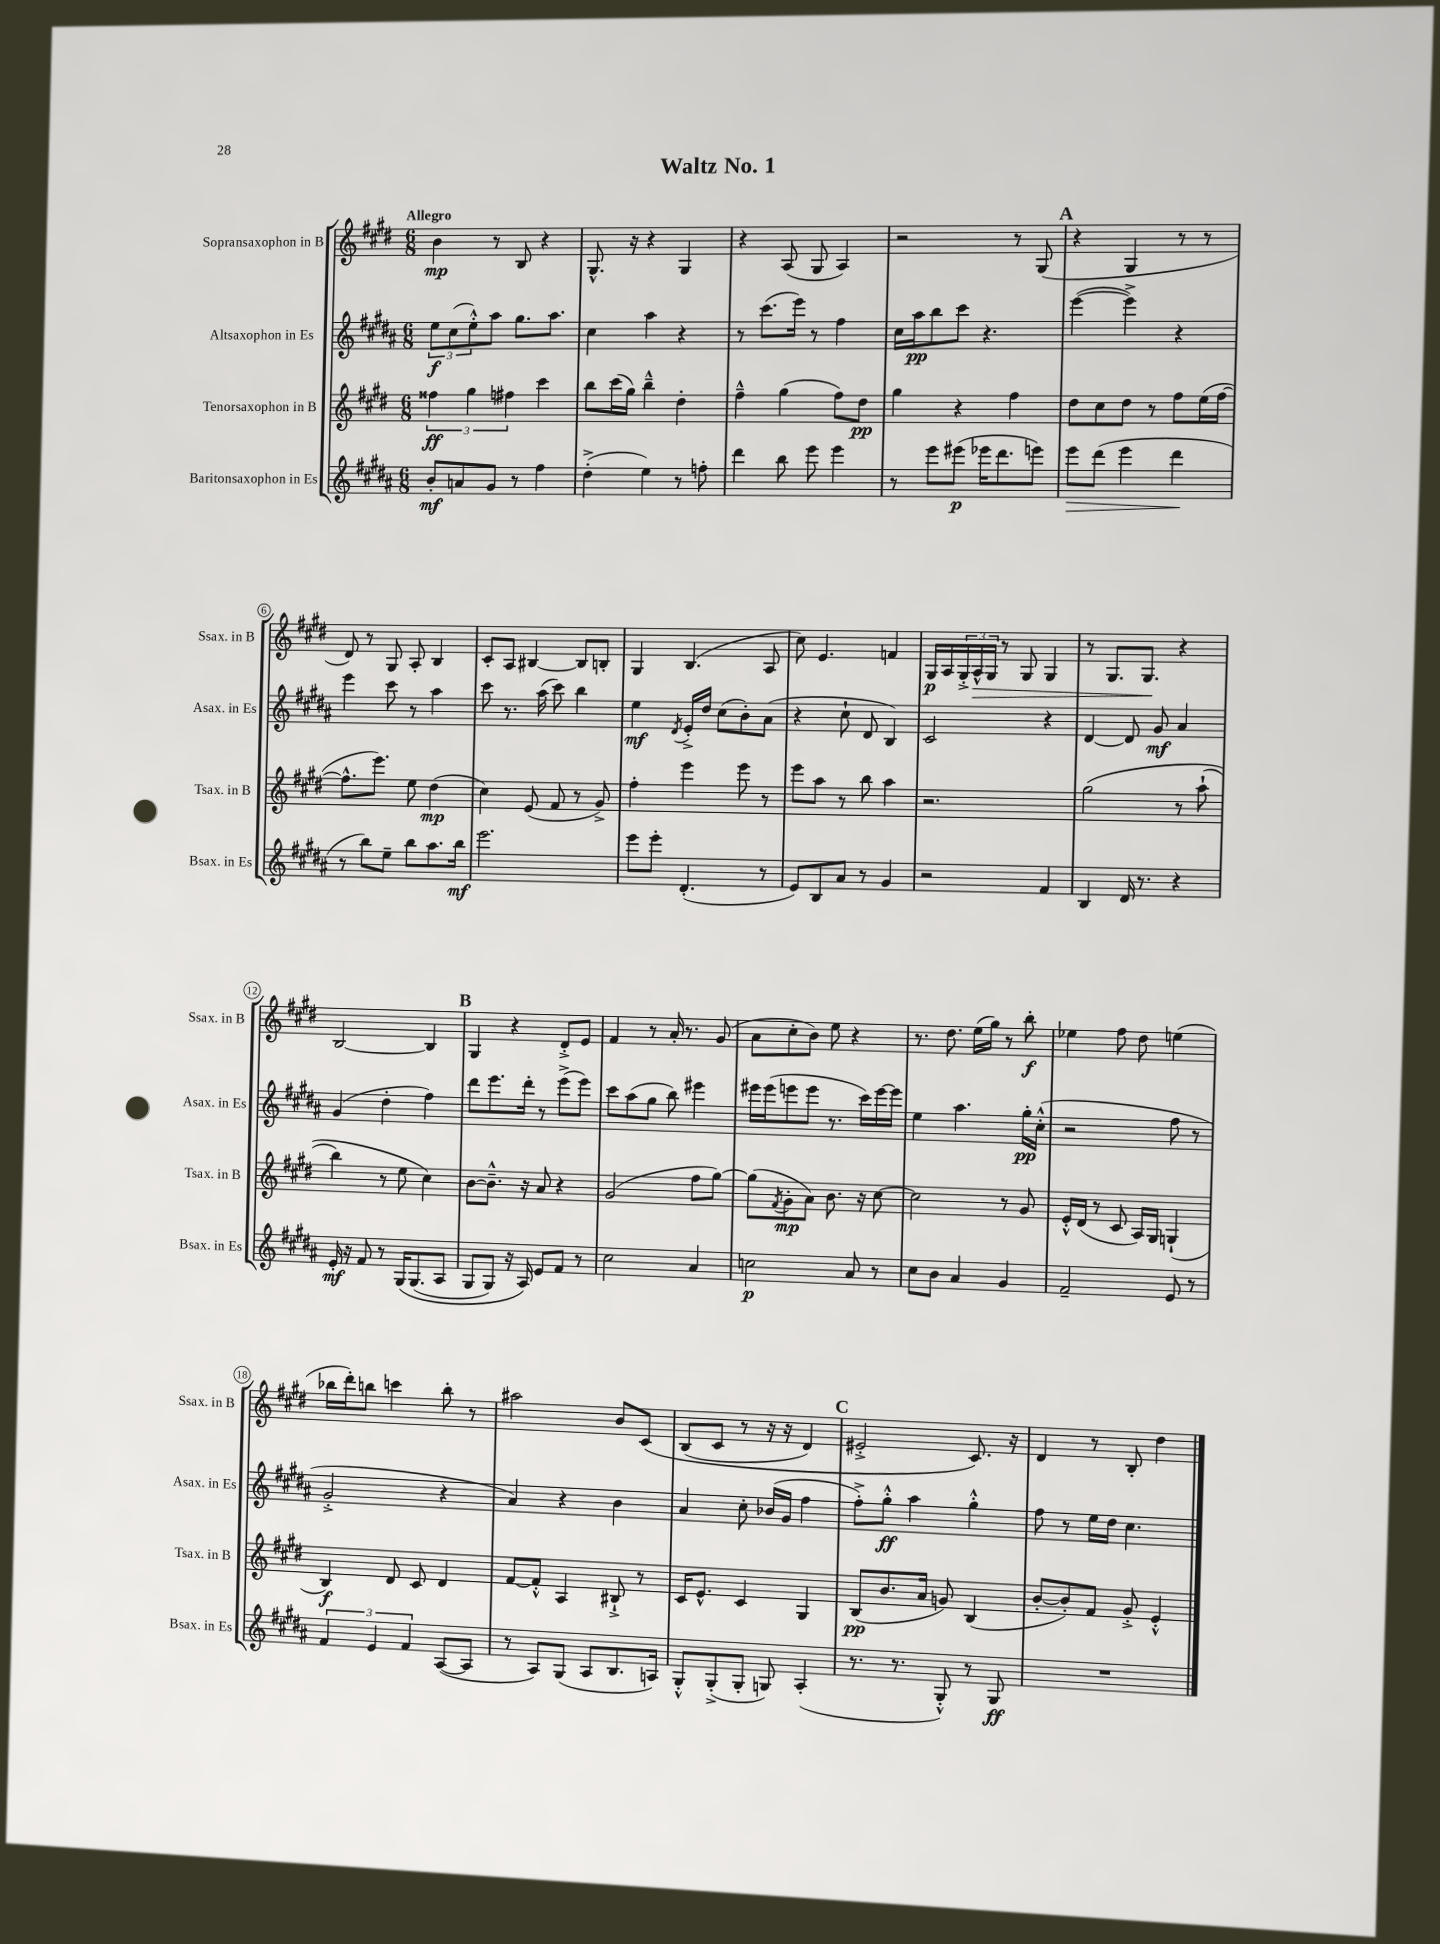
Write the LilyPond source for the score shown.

\header { title = "Waltz No. 1" }
<<
\new StaffGroup <<
\new Staff = "s0" \with { instrumentName = "Sopransaxophon in B" shortInstrumentName = "Ssax. in B" } {
    \clef treble \key e \major \numericTimeSignature \time 6/8 \tempo "Allegro"
    b'4\mp r8 b8 r4 |
    gis8.-^ r16 r4 gis4 |
    r4 a8( gis8 a4) |
    r2 r8 gis8( |
    \mark \markup { \bold "A" } r4 gis4 r8 r8 |
    dis'8) r8 gis8 a8-. b4 |
    cis'8-. a8 bis4~ bis8 b8-. |
    gis4 b4.( a8 |
    cis''8) e'4. f'4 |
    gis16\p a16 \tuplet 3/2 { gis16-.-> a16-^\> gis16 } r8 gis8 gis4 |
    r8 gis8. gis8.\! r4 |
    b2~ b4 |
    \mark \markup { \bold "B" } gis4 r4 dis'8-.-> e'8 |
    fis'4 r8 a'16-. r8. gis'8( |
    a'8 cis''8-. b'8) e''8 r4 |
    r8. dis''8. e''16( gis''16) r8 b''8-.\f |
    ees''4 fis''8 dis''8 e''4( |
    bes''16 dis'''16-.) b''8 c'''4 b''8-. r8 |
    ais''2 b'8 cis'8\( |
    b8( cis'8 r8 r16 r16 dis'4) |
    \mark \markup { \bold "C" } eis'2-.-> cis'8.\) r16 |
    dis'4 r8 b8-. dis''4 \bar "|." |
}
\new Staff = "s1" \with { instrumentName = "Altsaxophon in Es" shortInstrumentName = "Asax. in Es" } {
    \clef treble \key b \major \numericTimeSignature \time 6/8
    \tuplet 3/2 { e''8\f cis''8( e''8-.-^) } ais''8 gis''8. ais''8. |
    cis''4 ais''4 r4 |
    r8 cis'''8.( e'''16) r8 fis''4 |
    cis''16 ais''16\pp b''8 cis'''8 r4. |
    \mark \markup { \bold "A" } e'''4~( e'''4->) r4 |
    e'''4 cis'''8 r8 ais''4 |
    cis'''8 r8. ais''16( cis'''8) b''4 |
    e''4\mf \acciaccatura { dis'8 } e'16-.-> dis''16 cis''8( b'8-.) ais'8( |
    r4 cis''8-! dis'8 b4) |
    cis'2 r4 |
    dis'4~ dis'8 gis'8\mf ais'4 |
    gis'4( dis''4-. fis''4) |
    \mark \markup { \bold "B" } dis'''8 e'''8. dis'''16-. r8 e'''8->( e'''8) |
    cis'''8 ais''8( gis''8 b''8) eis'''4 |
    eis'''16 eis'''16( e'''8 e'''8 r8. cis'''16) e'''16~ e'''16 |
    e''4 ais''4. gis''16-.\pp cis''16-.-^( |
    r2 fis''8 r8 |
    gis'2-.-> r4 |
    ais'4) r4 b'4 |
    ais'4 cis''8-. bes'16( gis'16 fis''4 |
    \mark \markup { \bold "C" } fis''8-.->) gis''8-.-^\ff ais''4 gis''4-.-^ |
    fis''8 r8 e''16 dis''16 cis''4. \bar "|." |
}
\new Staff = "s2" \with { instrumentName = "Tenorsaxophon in B" shortInstrumentName = "Tsax. in B" } {
    \clef treble \key e \major \numericTimeSignature \time 6/8
    \tuplet 3/2 { fisis''4\ff gis''4 fis''4 } cis'''4 |
    b''8 cis'''16( gis''16) b''4---^ dis''4-. |
    fis''4---^ gis''4( fis''8) dis''8\pp |
    gis''4 r4 fis''4 |
    \mark \markup { \bold "A" } dis''8 cis''8 dis''8 r8 fis''8 e''16( fis''16~ |
    fis''8.-^ e'''8.) e''8 dis''4\mp( |
    cis''4) e'8( fis'8 r8 gis'8->) |
    fis''4-. e'''4 e'''8 r8 |
    e'''8 a''8 r8 b''8 a''4 |
    r2. |
    gis''2\( r8 a''8-!( |
    b''4) r8 e''8 cis''4\) |
    \mark \markup { \bold "B" } b'8~ b'8.---^ r16 a'8 r4 |
    gis'2( fis''8 gis''8~) |
    gis''8( \acciaccatura { fis'8 } gis'8-.\mp a'8) b'8. r16 cis''8~ |
    cis''2 r8 gis'8 |
    e'16-.-^ dis'16( r8 cis'8 a16) gis16 g4-!( |
    b4\f) dis'8 cis'8 dis'4 |
    fis'8~ fis'8-.-^ a4 bis8-!-> r8 |
    cis'16 e'8.-^ cis'4 gis4 |
    \mark \markup { \bold "C" } b8\pp( b'8. a'16 g'8) b4( |
    b'8~-. b'8-.) fis'8 gis'8-.-> e'4-.-^ \bar "|." |
}
\new Staff = "s3" \with { instrumentName = "Baritonsaxophon in Es" shortInstrumentName = "Bsax. in Es" } {
    \clef treble \key b \major \numericTimeSignature \time 6/8
    b'8-.\mf a'8 gis'8 r8 fis''4 |
    dis''4-.->( e''4) r8 f''8-. |
    dis'''4 b''8 e'''8 e'''4 |
    r8 e'''8 eis'''8\p( ees'''16 dis'''8. e'''8) |
    \mark \markup { \bold "A" } e'''8\> dis'''8( e'''4 dis'''4\! |
    r8 b''8) e''8-- b''8 ais''8. b''16\mf |
    e'''2. |
    e'''8 e'''8-. dis'4.-.( r8 |
    e'8) b8 ais'8 r8 gis'4 |
    r2 fis'4 |
    b4 dis'16 r8. r4 |
    e'16-.\mf r16 fis'8 r8 gis16\( gis8.( ais8 |
    \mark \markup { \bold "B" } gis8 gis8) r16 ais16\) e'8 fis'8 r8 |
    cis''2 ais'4 |
    c''2\p ais'8 r8 |
    cis''8 b'8 ais'4 gis'4 |
    fis'2-- e'8 r8 |
    \tuplet 3/2 { fis'4 e'4 fis'4 } ais8~( ais8 |
    r8 ais8) gis8( ais8 b8. a16) |
    gis8-.-^ gis8-.->( gis8-. g8) ais4-.( |
    \mark \markup { \bold "C" } r8. r8. gis8-.-^) r8 gis8\ff |
    R2. \bar "|." |
}
>>
>>
\layout { \context { \Score \override BarNumber.stencil = #(make-stencil-circler 0.1 0.3 ly:text-interface::print) } }
